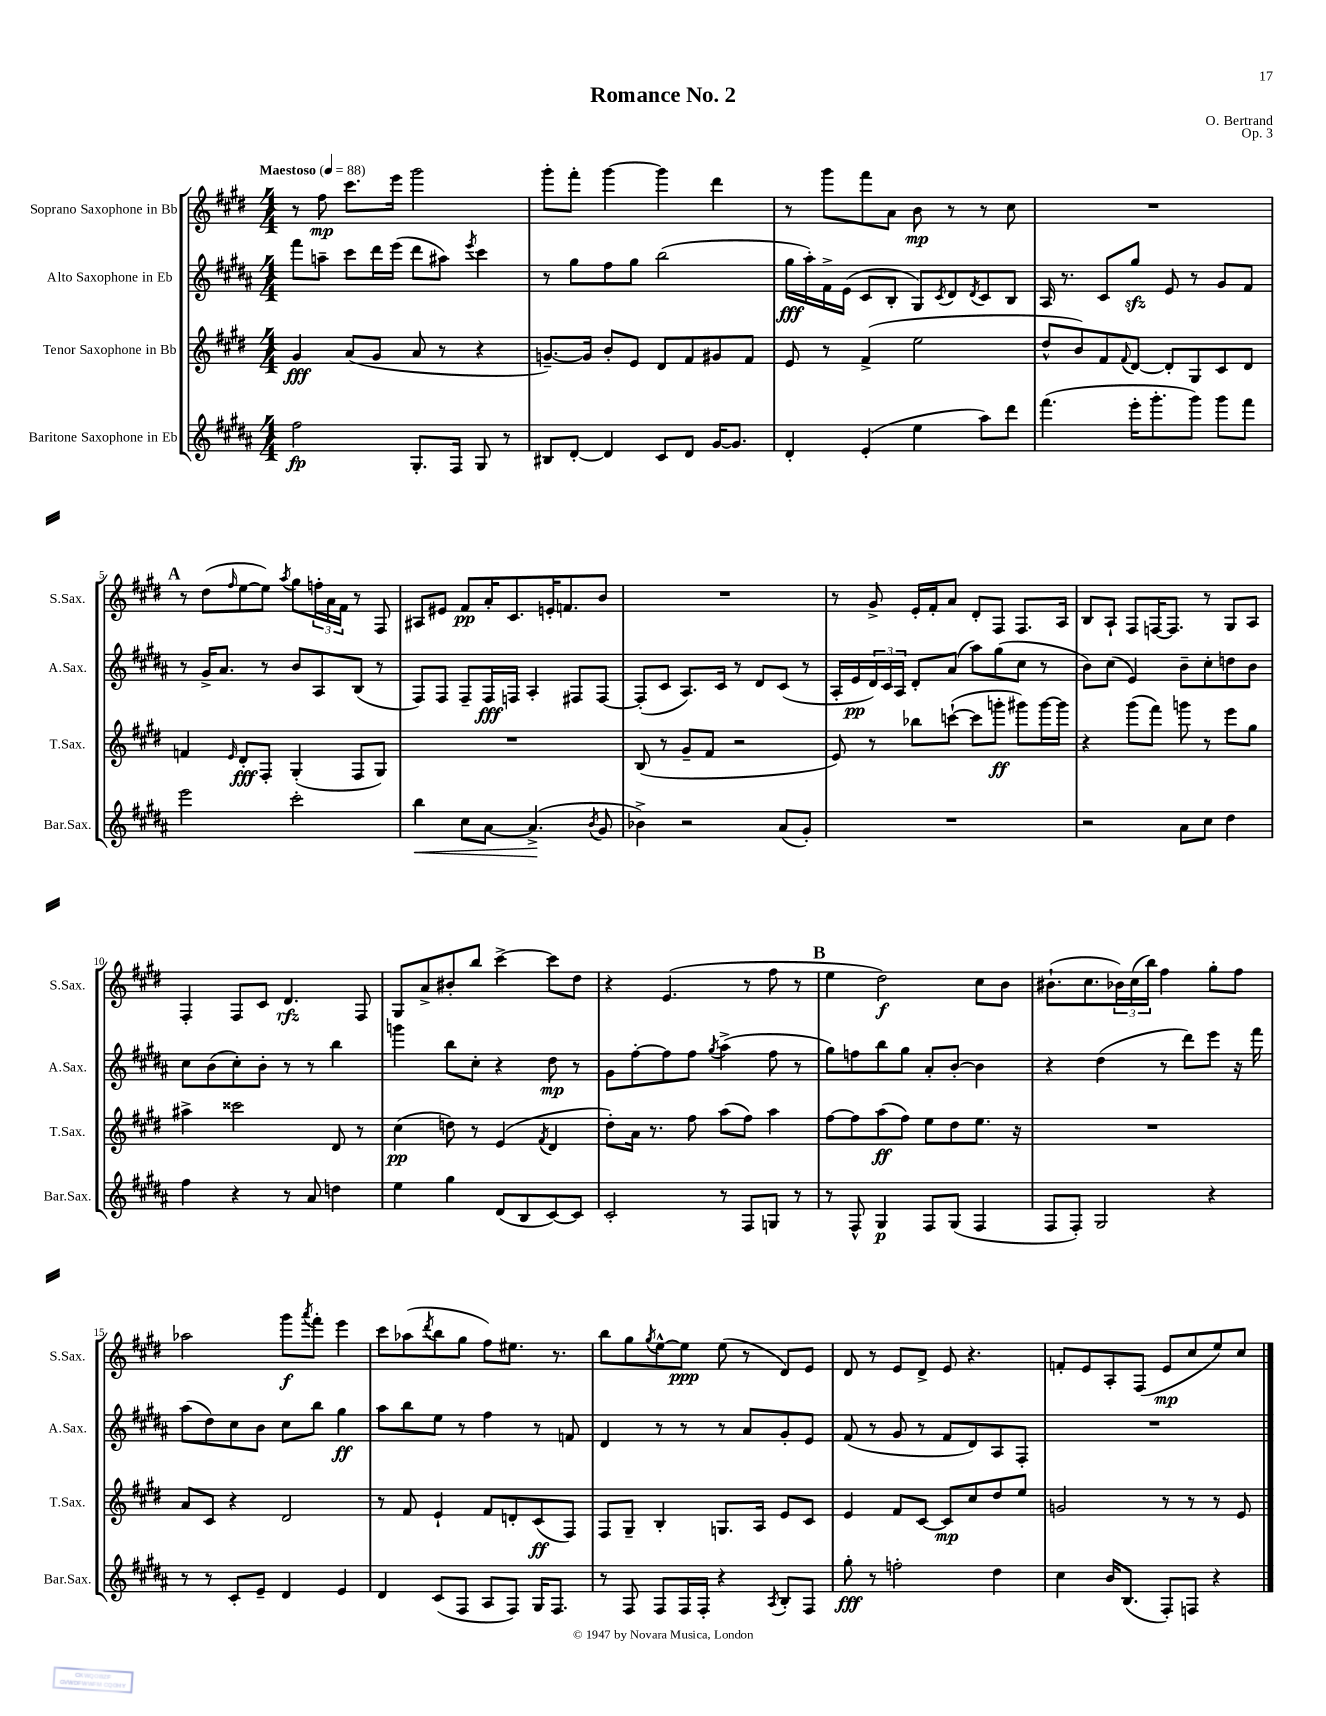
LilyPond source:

\header { title = "Romance No. 2" composer = "O. Bertrand" opus = "Op. 3" }
<<
\new StaffGroup <<
\new Staff = "s0" \with { instrumentName = "Soprano Saxophone in Bb" shortInstrumentName = "S.Sax." } {
    \clef treble \key e \major \numericTimeSignature \time 4/4 \tempo "Maestoso" 4 = 88
    r8 fis''8\mp cis'''8. e'''16 gis'''2 |
    gis'''8-. fis'''8-. gis'''4~ gis'''4 dis'''4 |
    r8 gis'''8 fis'''8 a'8 b'8\mp r8 r8 cis''8 |
    R1 |
    \mark \markup { \bold "A" } r8 dis''8( \grace { fis''16 } e''8~ e''8) \acciaccatura { a''8 } gis''8 \tuplet 3/2 { f''16-. a'16 fis'16 } r8 fis8 |
    ais8 eis'8 fis'8\pp a'16-. cis'8. e'16-. f'8. b'8 |
    R1 |
    r8 gis'8-> e'16-. fis'16-. a'8 dis'8-. fis8 fis8. a16 |
    b8 a8-! fis8 f16~ f8. r8 gis8 a8 |
    fis4-. fis8 cis'8 dis'4.\rfz fis8 |
    gis8 a'8-> bis'8-. b''8 cis'''4~-> cis'''8 dis''8 |
    r4 e'4.( r8 fis''8 r8 |
    \mark \markup { \bold "B" } e''4 dis''2\f) cis''8 b'8 |
    bis'8.-!( cis''8. \tuplet 3/2 { bes'16) cis''16( b''16) } fis''4 gis''8-. fis''8 |
    aes''2 gis'''8\f \acciaccatura { a'''8 } fis'''8-. e'''4 |
    cis'''8 aes''8( \acciaccatura { dis'''8 } b''8 gis''8 fis''8) eis''8. r8. |
    b''8 gis''8 \acciaccatura { gis''8 } e''8~-^ e''8\ppp e''8( r8 dis'8) e'8 |
    dis'8 r8 e'8 dis'8-> e'8 r4. |
    f'8-. e'8 a8-. fis8( e'8\mp cis''8 e''8) cis''8 \bar "|." |
}
\new Staff = "s1" \with { instrumentName = "Alto Saxophone in Eb" shortInstrumentName = "A.Sax." } {
    \clef treble \key b \major \numericTimeSignature \time 4/4
    fis'''8 a''8-- cis'''8 dis'''16 e'''16( dis'''8 ais''8) \acciaccatura { e'''8 } cis'''4 |
    r8 gis''8 fis''8 gis''8 b''2( |
    gis''16\fff ais''16-.) fis'16-> e'16( cis'8 b8-. gis8) \acciaccatura { cis'8 } dis'8 \acciaccatura { dis'8 } cis'8 b8 |
    ais16 r8. cis'8 gis''8\sfz e'8 r8 gis'8 fis'8 |
    \mark \markup { \bold "A" } r8 gis'16-> ais'8. r8 b'8 ais8 b8( r8 |
    fis8) fis8 fis8-- fis16\fff f16 ais4-. fis8 fis8~ |
    fis8-.( cis'8 ais8.) cis'16 r8 dis'8 cis'8( r8 |
    ais16-. e'16\pp \tuplet 3/2 { dis'16) cis'16 ais16 } dis'8-. ais'8( ais''8) gis''8( cis''8 r8 |
    b'8) cis''8( e'4) b'8-- cis''8-. d''8 b'8 |
    cis''8 b'8( cis''8-.) b'8-. r8 r8 b''4 |
    g'''4 b''8 cis''8-. r4 dis''8\mp r8 |
    gis'8 fis''8~-. fis''8 fis''8 \acciaccatura { gis''8 } ais''4->( fis''8 r8 |
    \mark \markup { \bold "B" } gis''8) f''8 b''8 gis''8 ais'8-. b'8~-. b'4 |
    r4 dis''4( r8 dis'''8) e'''8 r16 fis'''16 |
    ais''8( dis''8) cis''8 b'8 cis''8 b''8 gis''4\ff |
    ais''8 b''8 e''8 r8 fis''4 r8 f'8 |
    dis'4 r8 r8 r8 ais'8 gis'8-. e'8 |
    fis'8( r8 gis'8 r8 fis'8 dis'8) ais8 fis8-. |
    R1 \bar "|." |
}
\new Staff = "s2" \with { instrumentName = "Tenor Saxophone in Bb" shortInstrumentName = "T.Sax." } {
    \clef treble \key e \major \numericTimeSignature \time 4/4
    gis'4\fff a'8( gis'8 a'8 r8 r4 |
    g'8.~--) g'16 b'8-. e'8 dis'8 fis'8 gis'8 fis'8 |
    e'8 r8 fis'4->( e''2 |
    dis''8-^ b'8) fis'8 \appoggiatura { fis'8 } dis'8~ dis'8-. gis8 cis'8 dis'8 |
    \mark \markup { \bold "A" } f'4 \grace { e'16 } dis'8-.\fff fis8-. gis4-.( fis8 gis8) |
    R1 |
    b8( r8 gis'8-- fis'8 r2 |
    e'8) r8 bes''8 c'''8~-!( c'''8 g'''8-.\ff gis'''8) gis'''16~ gis'''16 |
    r4 gis'''8( fis'''8) g'''8 r8 e'''8 gis''8 |
    ais''4-> cisis'''2 dis'8 r8 |
    cis''4\pp( d''8) r8 e'4( \acciaccatura { fis'8 } dis'4 |
    dis''8-.) a'16 r8. fis''8 a''8( fis''8) a''4 |
    \mark \markup { \bold "B" } fis''8~ fis''8 a''8\ff( fis''8) e''8 dis''8 e''8. r16 |
    R1 |
    a'8 cis'8 r4 dis'2 |
    r8 fis'8 e'4-! fis'8 d'8-. cis'8\ff( fis8) |
    fis8 gis8-- b4-. g8. a16 e'8 cis'8 |
    e'4 fis'8 cis'8~ cis'8\mp cis''8 dis''8 e''8 |
    g'2 r8 r8 r8 e'8 \bar "|." |
}
\new Staff = "s3" \with { instrumentName = "Baritone Saxophone in Eb" shortInstrumentName = "Bar.Sax." } {
    \clef treble \key b \major \numericTimeSignature \time 4/4
    fis''2\fp gis8.-. fis16 gis8 r8 |
    bis8 dis'8~-. dis'4 cis'8 dis'8 gis'16~ gis'8. |
    dis'4-. e'4-.( e''4 ais''8) dis'''8 |
    fis'''4.( e'''16-. gis'''8.-. gis'''8) gis'''8 fis'''8 |
    \mark \markup { \bold "A" } e'''2 cis'''2-. |
    b''4\< cis''8 ais'8~ ais'4.->\!( \acciaccatura { b'8 } gis'8 |
    bes'4->) r2 ais'8( gis'8-.) |
    R1 |
    r2 ais'8 cis''8 dis''4 |
    fis''4 r4 r8 ais'8 d''4 |
    e''4 gis''4 dis'8( b8 cis'8~) cis'8 |
    cis'2-. r8 fis8 g8 r8 |
    \mark \markup { \bold "B" } r8 fis8-^ gis4\p fis8 gis8( fis4 |
    fis8 fis8-.) gis2 r4 |
    r8 r8 cis'8-. e'8-- dis'4 e'4 |
    dis'4 cis'8( fis8 ais8 fis8) gis16 fis8. |
    r8 fis8 fis8 fis16 fis16-. r4 \acciaccatura { ais8 } b8-. fis8 |
    gis''8-.\fff r8 f''2-. dis''4 |
    cis''4 b'16 b8.( fis8-.) f8 r4 \bar "|." |
}
>>
>>
